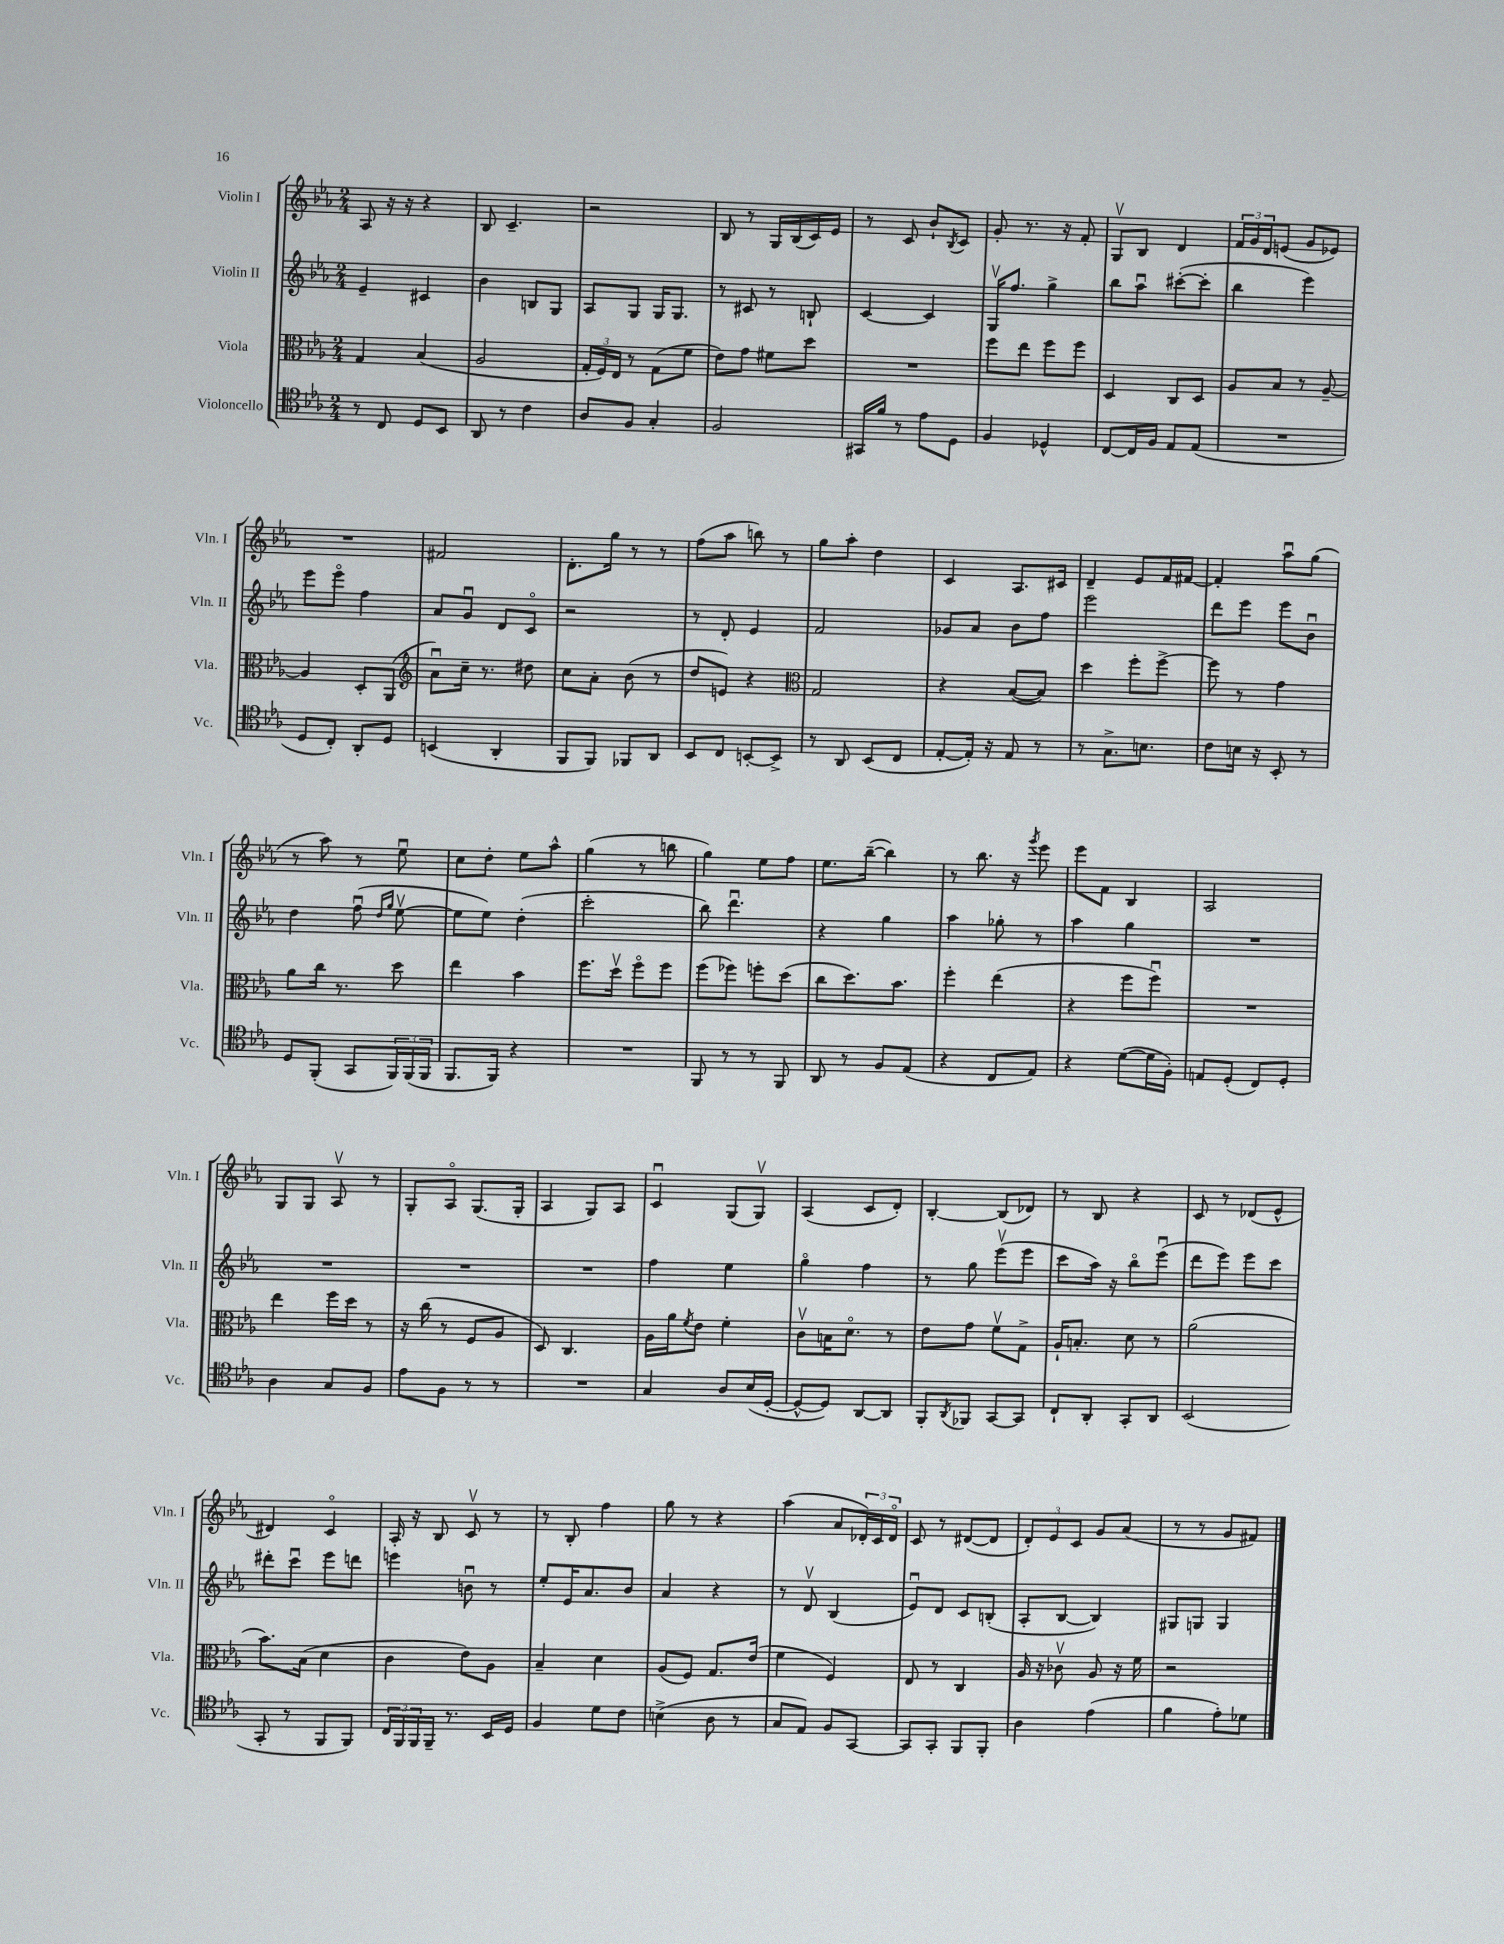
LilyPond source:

<<
\new StaffGroup <<
\new Staff = "s0" \with { instrumentName = "Violin I" shortInstrumentName = "Vln. I" } {
    \clef treble \key ees \major \numericTimeSignature \time 2/4
    aes8 r16 r16 r4 |
    bes8 c'4.-- |
    r2 |
    bes8 r8 g16 bes16( c'16) ees'16 |
    r8 c'8 bes'8-! \acciaccatura { bes8 } c'8 |
    g'8-. r8. r16 f'8-. |
    g8\upbow bes8 d'4 |
    \tuplet 3/2 { f'16 g'16 d'16 } e'8( g'8 ees'8) |
    R2 |
    fis'2 |
    d'8.-. g''16 r8 r8 |
    f''8( aes''8 b''8) r8 |
    g''8 aes''8-. d''4 |
    c'4 aes8. cis'16 |
    d'4-- ees'8 f'16 fis'16~ |
    fis'4-. aes''8\downbow g''8( |
    r8 aes''8) r8 ees''8\downbow |
    c''8 d''8-. ees''8 aes''8-^ |
    g''4( r8 b''8 |
    g''4) ees''8 f''8 |
    ees''8. bes''16~--( bes''4) |
    r8 bes''8. r16 \acciaccatura { g'''8 } ees'''8 |
    ees'''8 f'8 bes4 |
    aes2 |
    g8 g8 aes8\upbow r8 |
    g8-. aes8\flageolet g8.( g16-. |
    aes4 g8) aes8 |
    c'4\downbow g8( g8\upbow) |
    aes4( c'8 d'8-.) |
    bes4~-. bes8( des'8) |
    r8 bes8 r4 |
    c'8 r8 des'8( ees'8-^ |
    dis'4) c'4\flageolet |
    aes16-. r16 bes8 c'8\upbow r8 |
    r8 bes8-. f''4 |
    g''8 r8 r4 |
    aes''4( aes'8 \tuplet 3/2 { des'16-.) c'16 des'16\flageolet } |
    c'8 r8 dis'8~( dis'8 |
    \tuplet 3/2 { d'8-.) ees'8 c'8 } g'8 aes'8( |
    r8 r8 g'8 fis'8) \bar "|." |
}
\new Staff = "s1" \with { instrumentName = "Violin II" shortInstrumentName = "Vln. II" } {
    \clef treble \key ees \major \numericTimeSignature \time 2/4
    ees'4-- cis'4 |
    bes'4 b8 g8 |
    aes8 g8 g16 g8. |
    r8 cis'8 r8 b8-! |
    c'4~ c'4 |
    g16\upbow f''8. g''4-> |
    bes''8 aes''8\downbow cis'''8~-.( cis'''8-. |
    bes''4 ees'''4) |
    ees'''8 ees'''8\flageolet f''4 |
    aes'8 g'8\downbow d'8 c'8\flageolet |
    r2 |
    r8 d'8-. ees'4 |
    f'2 |
    ges'8 aes'8 bes'8 f''8 |
    ees'''2 |
    d'''8 ees'''8 ees'''8 bes'8\downbow |
    d''4 f''8\downbow( \grace { d''16 g''16 } ees''8~\upbow |
    ees''8 ees''8) d''4-.( |
    c'''2-. |
    bes''8) d'''4.\downbow |
    r4 g''4 |
    aes''4 ges''8-. r8 |
    aes''4 g''4 |
    R2 |
    R2 |
    R2 |
    R2 |
    f''4 ees''4 |
    g''4\flageolet f''4 |
    r8 g''8 ees'''8\upbow( ees'''8 |
    c'''8 aes''16) r16 bes''8\flageolet ees'''8\downbow( |
    d'''8 ees'''8) ees'''8 c'''8 |
    dis'''8-. c'''8\downbow ees'''8 d'''8 |
    e'''4 b'8\downbow r8 |
    ees''8-. ees'16 aes'8. bes'8 |
    aes'4 r4 |
    r8 d'8\upbow bes4( |
    ees'8\downbow) d'8 c'8 b8-.( |
    aes8-. bes8~ bes4) |
    gis8 g8 g4 \bar "|." |
}
\new Staff = "s2" \with { instrumentName = "Viola" shortInstrumentName = "Vla." } {
    \clef alto \key ees \major \numericTimeSignature \time 2/4
    g4 bes4( |
    aes2 |
    \tuplet 3/2 { g16-. f16) ees16 } r8 g8( f'8 |
    ees'8) g'8 fis'8 d''8 |
    R2 |
    f''8 ees''8 f''8 f''8 |
    d4 c8 d8 |
    aes8 bes8 r8 aes8~-- |
    aes4 d8-. aes,8( |
    \clef treble aes'8\downbow) c''16-- r8. dis''8 |
    c''8 aes'8-. bes'8( r8 |
    d''8 e'8) r4 |
    \clef alto g2 |
    r4 bes8~( bes8) |
    d''4 f''8-. f''8~-> |
    f''8 r8 g'4 |
    aes'8 c''16 r8. d''8 |
    ees''4 bes'4 |
    f''8. d''16\upbow f''8\flageolet f''8 |
    f''8( fes''8) f''8-. d''8( |
    c''8 d''8.) bes'8. |
    f''4-. ees''4( |
    r4 f''8 f''8\downbow) |
    R2 |
    ees''4 f''16 d''16 r8 |
    r16 c''16( r8 f8 aes8 |
    d8) c4. |
    aes16 aes'16 \acciaccatura { f'8 } ees'8 f'4-. |
    c'8\upbow b16 d'8.\flageolet r8 |
    ees'8 g'8 f'8\upbow g8-> |
    aes16-! b8.-. d'8 r8 |
    aes'2( |
    bes'8.) bes16( d'4 |
    c'4 ees'8) aes8 |
    bes4-- d'4 |
    aes8( f8) g8. ees'16( |
    f'4 f4) |
    ees8 r8 c4 |
    aes16 r16 ces'8\upbow aes8 r16 f'16 |
    r2 \bar "|." |
}
\new Staff = "s3" \with { instrumentName = "Violoncello" shortInstrumentName = "Vc." } {
    \clef tenor \key ees \major \numericTimeSignature \time 2/4
    r8 c8 d8 bes,8 |
    aes,8 r8 c'4 |
    aes8 f8 g4-. |
    f2 |
    gis,16 f'16 r8 ees'8 d8 |
    f4 des4-^ |
    c8~ c16 f16 ees8 ees8( |
    R2 |
    d8 c8-.) aes,8-. d8 |
    b,4( aes,4-. |
    f,8 f,8) fes,8 aes,8 |
    bes,8 c8 b,8~-. b,8-> |
    r8 aes,8 bes,8( c8 |
    ees8~-. ees16-.) r16 ees8 r8 |
    r8 g8.-> b8. |
    c'8 b16 r16 bes,8-. r8 |
    d8 f,8-.( g,8 \tuplet 3/2 { f,16) f,16( f,16 } |
    f,8. f,16) r4 |
    R2 |
    f,8 r8 r8 f,8 |
    aes,8 r8 f8 ees8( |
    r4 c8 ees8) |
    r4 d'8~( d'16 f16-.) |
    e8 d8-.( c8) d8-. |
    aes4 g8 f8 |
    ees'8 f8 r8 r8 |
    R2 |
    g4 aes8 bes16( d16~-. |
    d8~-^ d8) aes,8~ aes,8 |
    f,8-. \acciaccatura { aes,8 } fes,8 g,8~ g,8 |
    c8-! aes,8-. g,8-. aes,8 |
    bes,2( |
    g,8-. r8 f,8 f,8) |
    \tuplet 3/2 { c16 f,16 f,16 } f,16-- r8. bes,16 d16 |
    f4 d'8 c'8 |
    b4->( aes8 r8 |
    g8 ees8) f8 g,8~ |
    g,8 g,8-. f,8 f,8-. |
    aes4 ees'4( |
    f'4 ees'8-.) des'8 \bar "|." |
}
>>
>>
\layout { \context { \Score \remove "Bar_number_engraver" } }
